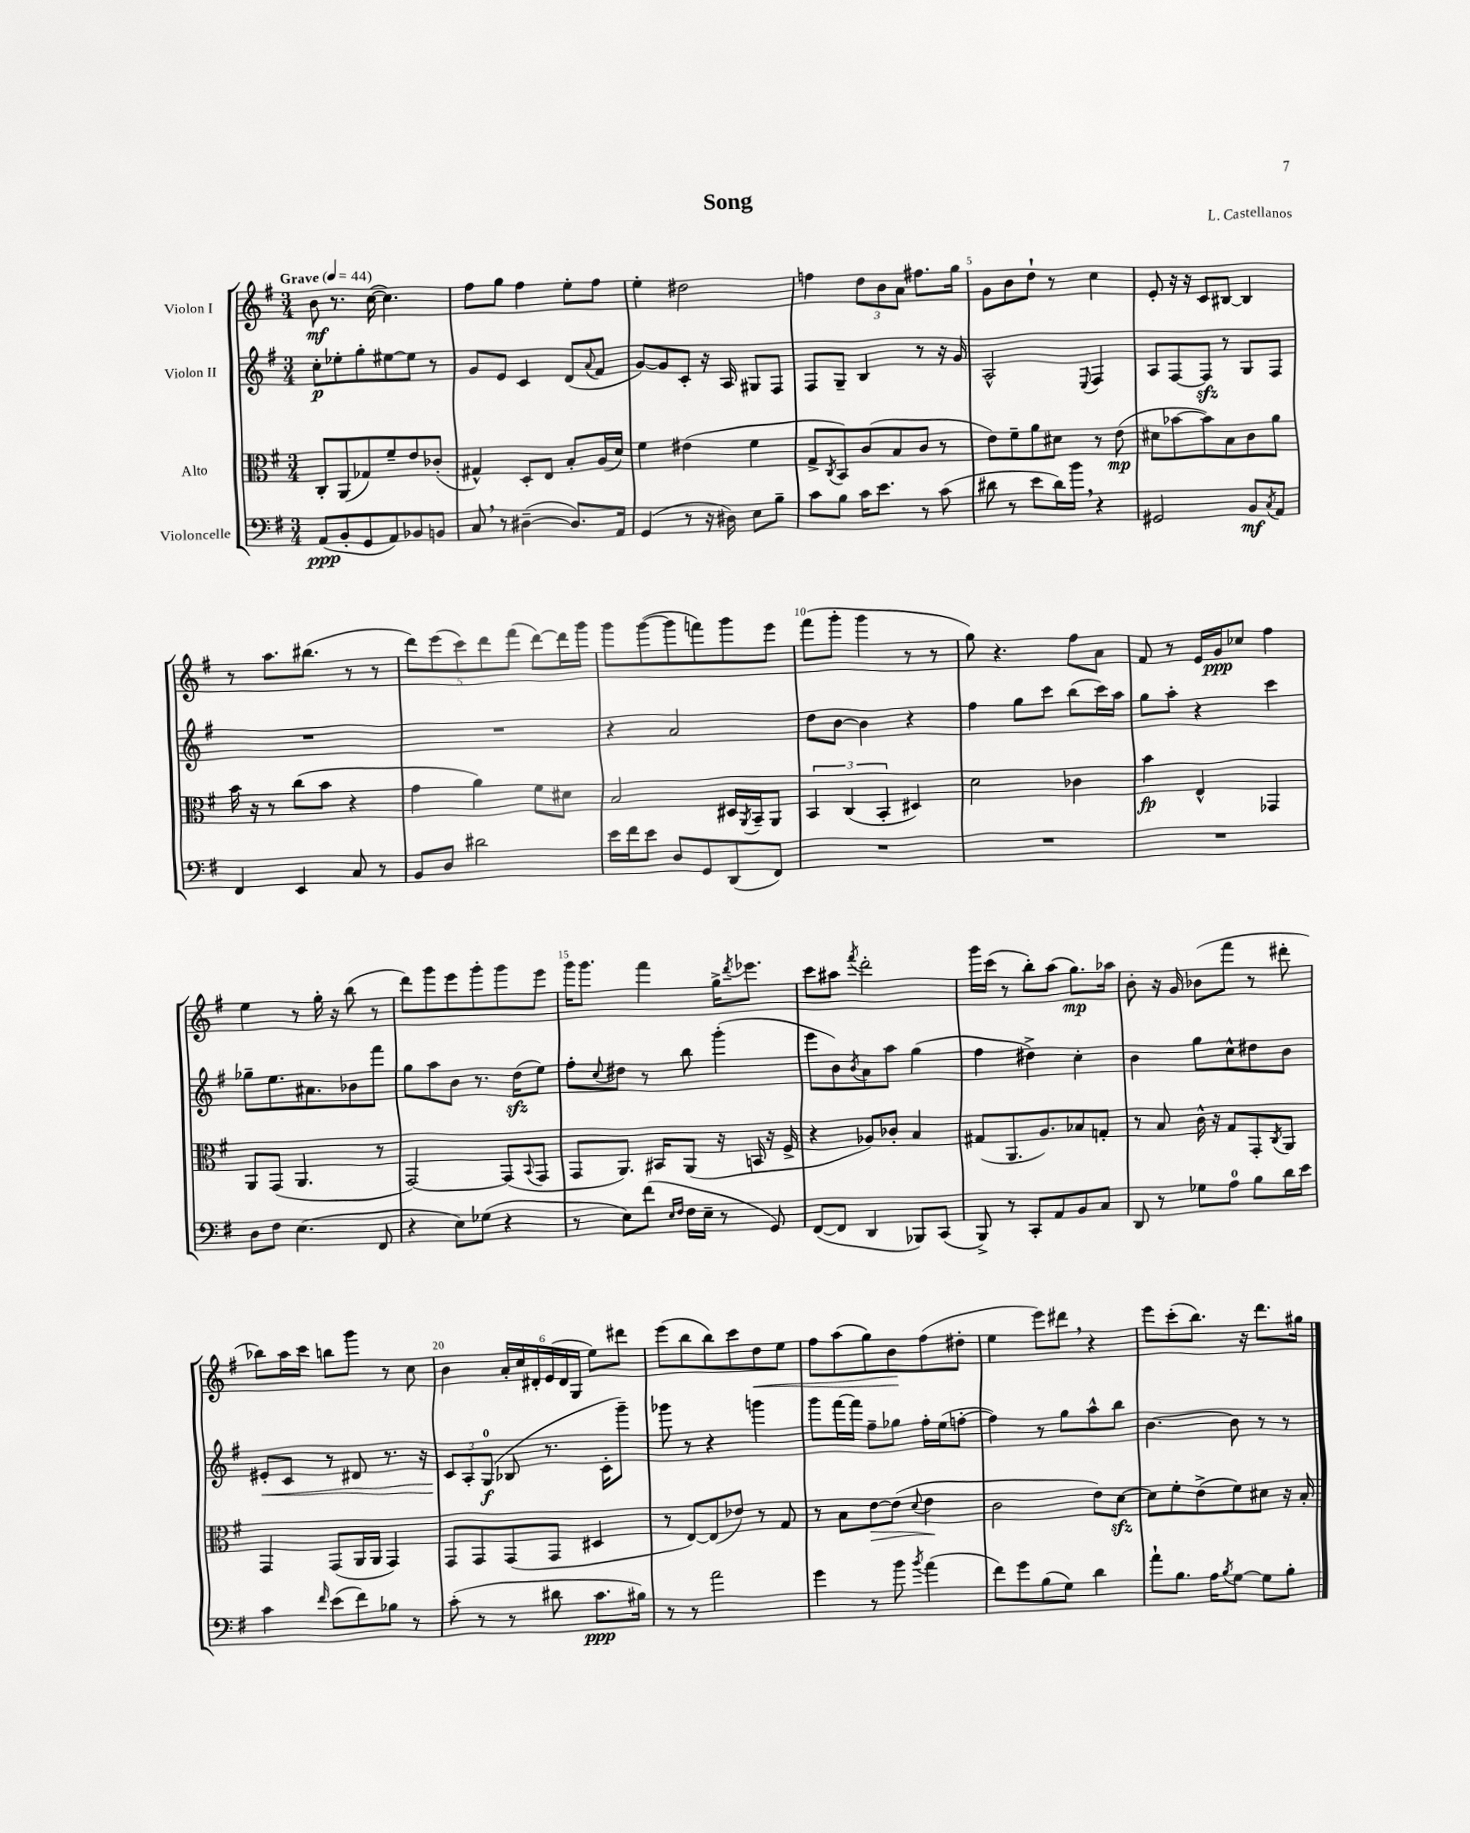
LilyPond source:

\header { title = "Song" composer = "L. Castellanos" }
<<
\new StaffGroup <<
\new Staff = "s0" \with { instrumentName = "Violon I" } {
    \clef treble \key g \major \numericTimeSignature \time 3/4 \tempo "Grave" 4 = 44
    b'8\mf r8. c''16~( c''4.) |
    fis''8 g''8 fis''4 e''8-. fis''8 |
    e''4-. dis''2 |
    f''4 \tuplet 3/2 { d''8 b'8 a'8 } fis''8. g''16 |
    g'8 b'8 d''8-! r8 c''4 |
    e'8-. r16 r16 c'8 bis8~ bis4 |
    r8 a''8. bis''8.( r8 r8 |
    \tuplet 5/4 { d'''8) e'''8( c'''8) d'''8 fis'''8( } d'''8~) d'''16 g'''16 |
    g'''8 g'''8~( g'''8 f'''8) g'''8 e'''8 |
    fis'''8( g'''8-. g'''4 r8 r8 |
    g''8) r4. fis''8 a'8 |
    fis'8 r8 e'16 g'16\ppp ces''8 fis''4 |
    e''4 r8 g''16-. r16 b''8( r8 |
    d'''8) g'''8 e'''8 g'''8-. g'''8 e'''8 |
    g'''16 g'''8. fis'''4 g''16-> \acciaccatura { d'''8 } ees'''8. |
    c'''8 ais''8 \acciaccatura { fis'''8 } d'''2-. |
    g'''16 c'''16( r8 b''8-.) a''8( g''8.\mp) aes''16 |
    b'8-. r16 g'16 bes'8( fis'''8 r8 dis'''8-. |
    bes''8) a''16 c'''16 b''8 g'''8 r8 c''8 |
    b'4 \tuplet 6/4 { a'16-. c''16 dis'16-. e'16( dis'16 g16 } e''8) dis'''8 |
    e'''8( b''8 b''8) c'''8 d''8\< e''8 |
    fis''8 a''8( g''8) b'8\! fis''8( dis''8-. |
    e''4 e'''8) dis'''8 \breathe r4 |
    e'''8 c'''8-.( b''8.) r16 d'''8. gis''16 \bar "|." |
}
\new Staff = "s1" \with { instrumentName = "Violon II" } {
    \clef treble \key g \major \numericTimeSignature \time 3/4
    c''8-.\p ees''8-. g''8-. eis''8~ eis''8 r8 |
    g'8 e'8 c'4 d'8( \appoggiatura { a'8 } fis'8 |
    g'8~) g'8 c'8-. r16 a16 gis8 fis8 |
    fis8 g8-- b4 r8 r16 g'16 |
    a2-^ \appoggiatura { e8 } fis4 |
    a8 fis8~ fis8\sfz r8 g8 fis8 |
    R2. |
    R2. |
    r4 a'2 |
    d''8 b'8~ b'4 r4 |
    fis''4 g''8 c'''8 b''8( c'''16) a''16 |
    g''8 a''8-. r4 c'''4 |
    ges''8-- e''8. ais'8. bes'8 fis'''8 |
    g''8 a''8 b'8 r8. d''16\sfz( e''8) |
    fis''8-. \appoggiatura { c''8 } dis''8 r8 b''8 g'''4-.( |
    e'''8 b'8) \acciaccatura { b'8 } a'8 a''8 g''4( |
    fis''4 dis''4->) c''4-. |
    b'4 g''8 c''8-^ dis''8 b'8 |
    eis'8-.\< c'8 r8 dis'8 r8. r16 |
    \tuplet 3/2 { c'8\! a8-. g8-0\f( } bes8 r8. c'16-. g'''8--) |
    ges'''8 r8 r4 g'''4 |
    g'''8 fis'''16~ fis'''16 fis''8-- ges''8 fis''16-. e''16( f''8~-. |
    f''4) r8 g''8 a''8-^ b''8 |
    b'4.~ b'8 r8 r8 \bar "|." |
}
\new Staff = "s2" \with { instrumentName = "Alto" } {
    \clef alto \key g \major \numericTimeSignature \time 3/4
    c8-. a,8( ges8) fis'8-- e'8 ces'8-.( |
    gis4-^) d8-. e8 b8-. a16( d'16) |
    fis'4 eis'4( fis'4 |
    g8-> \acciaccatura { c8 } b,8) c'8( b8 c'8 r8 |
    e'8) fis'8-- a'8 dis'8 r8 e'8\mp( |
    dis'8 bes'8~ bes'8) b8 c'8 a'8 |
    b'16 r16 r8 c''8( b'8 r4 |
    g'4 a'4) fis'8 dis'8 |
    b2 dis16 \acciaccatura { a,8 } b,16-- a,8 |
    \tuplet 3/2 { b,4 c4( b,4-. } dis4) |
    d'2 ces'4 |
    b'4\fp e4-^ ges,4 |
    a,8 g,8( a,4. r8 |
    g,2~) g,8( \appoggiatura { b,8 } g,8 |
    g,8 a,8.) bis,16 a,8( r16 b,16 r16 fis16-> |
    r4 aes8) ces'8-. b4 |
    gis8( a,8. a8.) bes8 g8-. |
    r8 b8 c'16-^ r16 g8 g,8-. \acciaccatura { c8 } a,8 |
    g,4 g,8( a,16 a,16 g,4) |
    g,8 g,8 g,8( g,8 dis4 |
    r8 e8~) e8( ees'8) r8 g8 |
    r8 b8 e'8~\> e'8( \appoggiatura { d'8 } e'4\! |
    c'2 e'8) d'8~\sfz |
    d'8 fis'8-. e'8->( fis'8) dis'8 r16 b16-. \bar "|." |
}
\new Staff = "s3" \with { instrumentName = "Violoncelle" } {
    \clef bass \key g \major \numericTimeSignature \time 3/4
    a,8\ppp( b,8-. g,8 a,8) bes,8 b,8 |
    c8 \breathe r8 dis4~--( dis8.) a,16 |
    g,4( r8 r16 dis16) e8 b8-- |
    c'8 b8 c'16 e'8. r8 c'8( |
    dis'8 r8 e'8 dis'16) b'16 \breathe r4 |
    gis,2 b,8\mf \acciaccatura { c8 } a,8 |
    fis,4 e,4 c8 r8 |
    b,8 d8 dis'2 |
    e'16 fis'16 e'8 d8 g,8 d,8( fis,8) |
    R2. |
    R2. |
    R2. |
    d8 fis8 e4.( fis,8 |
    r4 e8) ges8( r4 |
    r8 e8) fis'8( \grace { e16 fis16 } fis16 e16-- r8 g,8) |
    fis,8~( fis,8 d,4 bes,,8) c,8( |
    b,,8->) r8 c,8-. a,8 b,8 c8 |
    d,8 r8 ges8 a8-0 b8 d'16 e'16 |
    c'4 \grace { fis'16 } e'8( fis'8) bes8 r8 |
    c'8-.( r8 r8 dis'8 c'8.\ppp bis16) |
    r8 r8 a'2 |
    g'4 r8 b'8 \acciaccatura { b'8 } a'4( |
    fis'8) g'8 b8( g8) d'4 |
    a'8-! b8. a16 \acciaccatura { b8 } g8~ g8 b8-. \bar "|." |
}
>>
>>
\layout { \context { \Score \override BarNumber.break-visibility = ##(#f #t #t) barNumberVisibility = #(every-nth-bar-number-visible 5) } }
